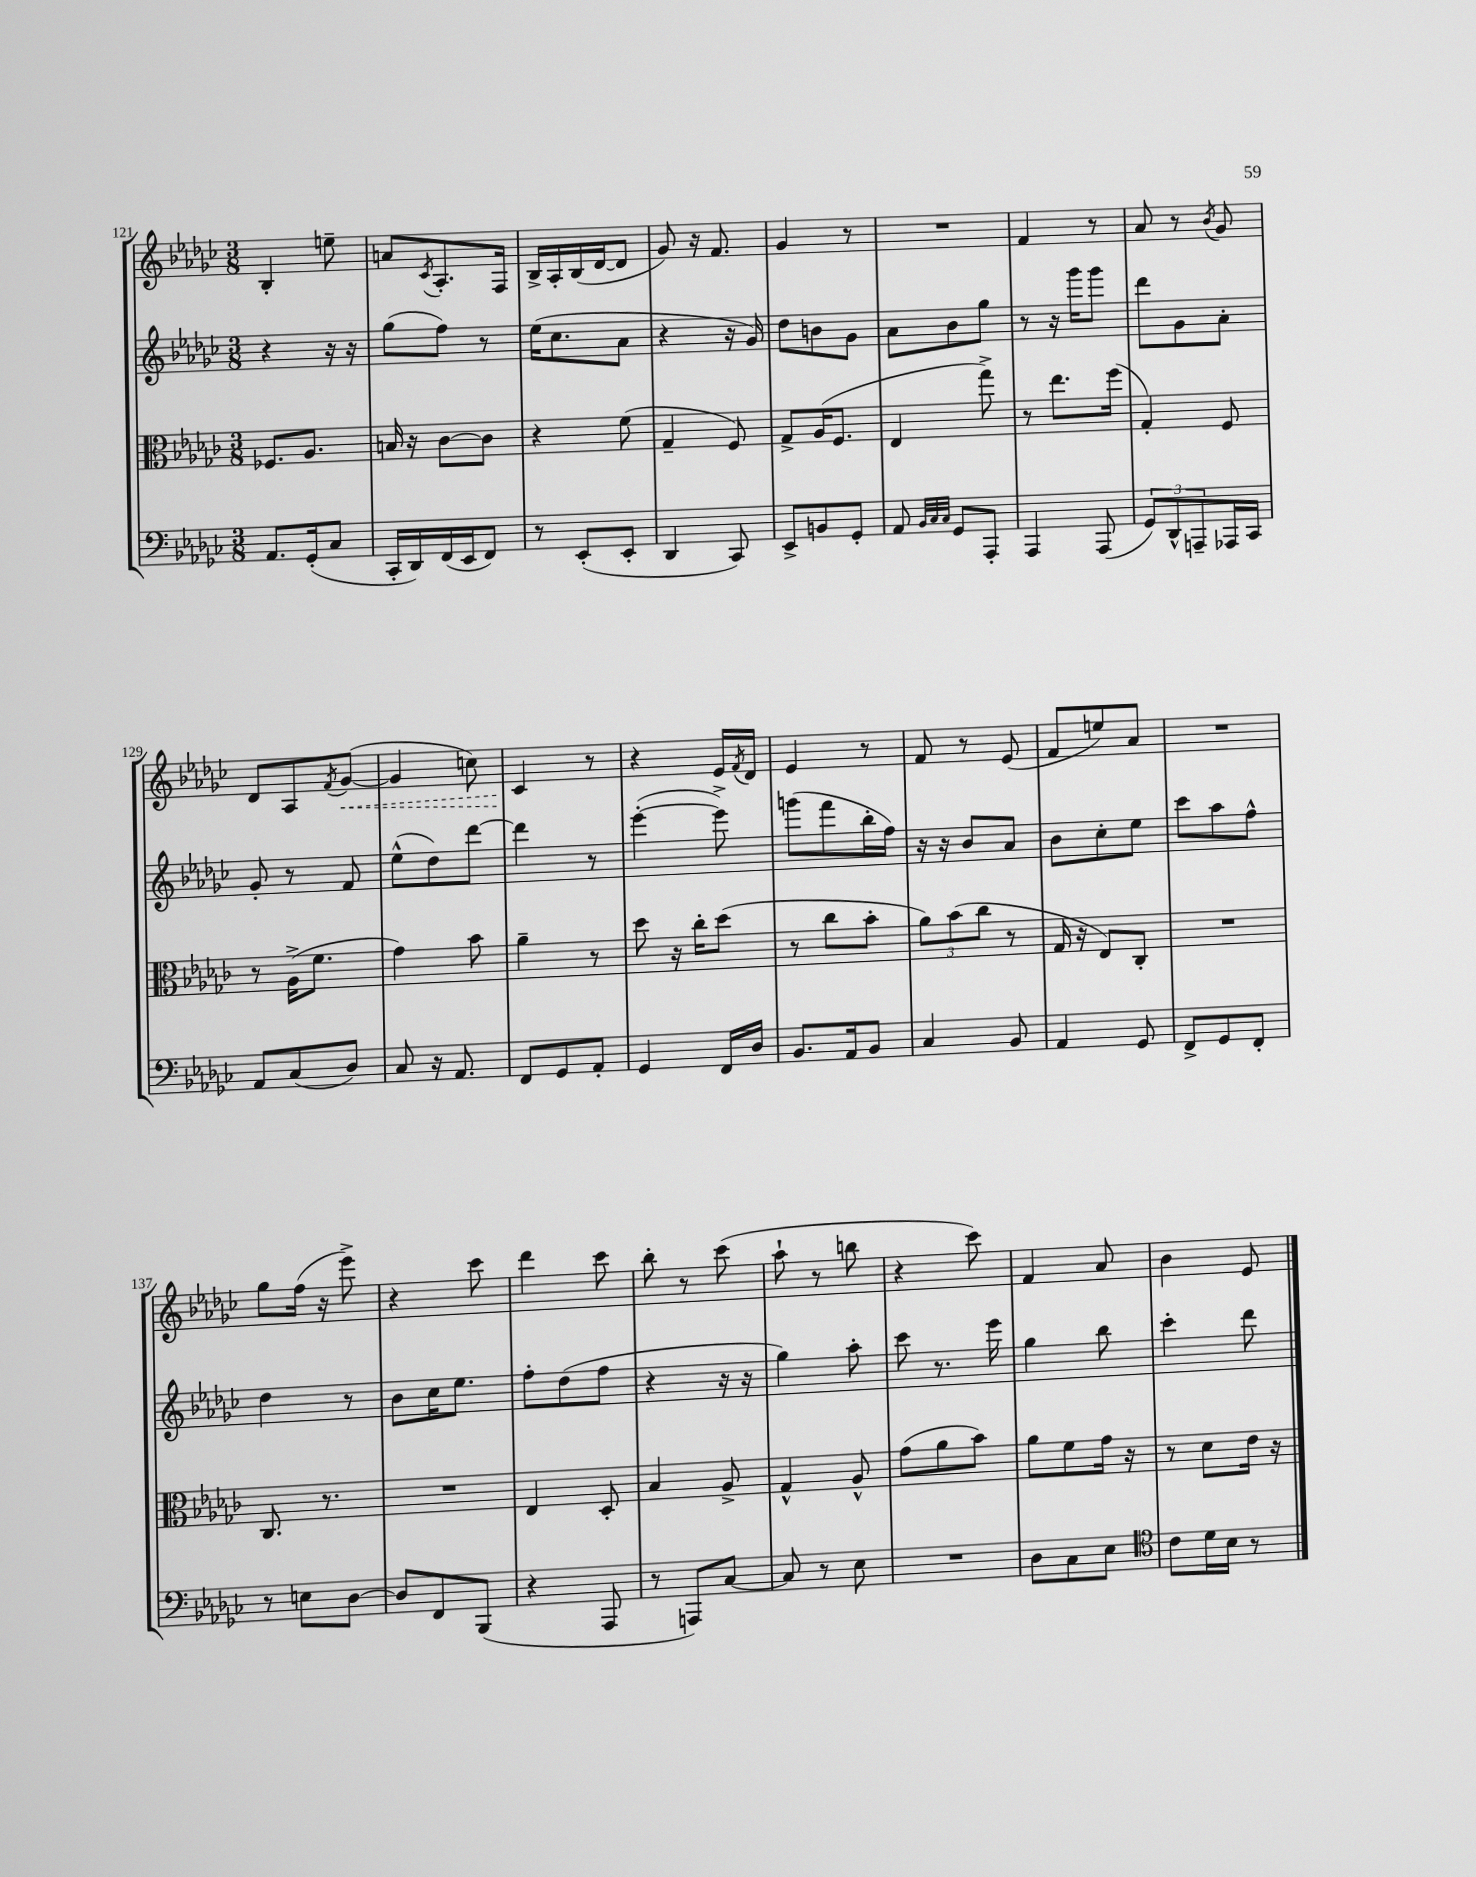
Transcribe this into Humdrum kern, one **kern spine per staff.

**kern	**kern	**kern	**kern
*staff4	*staff3	*staff2	*staff1
*clefF4	*clefC3	*clefG2	*clefG2
*k[b-e-a-d-g-c-]	*k[b-e-a-d-g-c-]	*k[b-e-a-d-g-c-]	*k[b-e-a-d-g-c-]
*M3/8	*M3/8	*M3/8	*M3/8
8.AA-	8.F-	4r	4B-'
(16GG-'	8.A-	.	.
8C-	.	16r	8ee~
.	.	16r	.
=	=	=	=
16CC-'	16B	(8gg-	8a
16DD-)	16r	.	.
.	.	.	8qc-
(16FF	[8c-	8ff)	8.A-'
16EE-	.	.	.
8FF)	8c-]	8r	.
.	.	.	16F
=	=	=	=
8r	4r	(16ee-	16B-^
.	.	8.cc-	16A-'
(8EE-'	.	.	(16B-
.	.	.	[16d-
8EE-'	(8f	8a-	8d-]
=	=	=	=
4DD-	4G-~	4r	8g-)
.	.	.	16r
.	.	.	8.f
8CC-)	8F)	16r	.
.	.	16g-)	.
=	=	=	=
8EE-^	8G-^	8dd-	4g-
8BB	(16A-	8b	.
.	8.F	.	.
8GG-'	.	8g-	8r
=	=	=	=
8AA-	4E-	8a-	4.r
32qqBB-	.	.	.
32qqC-	.	.	.
32qqC-	.	.	.
8GG-	.	8b-	.
8AAA-'	8gg-^)	8gg-	.
=	=	=	=
4AAA-	8r	8r	4f
.	8.ee-	16r	.
.	.	16ggg-	.
(8AAA-	.	8ggg-	8r
.	(16ff	.	.
=	=	=	=
12GG-)	4G-')	8ddd-	8a-
12DD-^^	.	.	.
.	.	8g-	8r
12AAA~	.	.	.
.	.	.	8qb-
16AAA-	8F	8a-'	8g-
16CC-	.	.	.
=	=	=	=
8AA-	8r	8g-'	8d-
(8C-	(16A-^	8r	8A-
.	8.f	.	.
.	.	.	8qf
8D-)	.	8f	([8g-
=	=	=	=
8C-	4g-)	(8ee-^^	4g-]
16r	.	8dd-)	.
8.AA-	.	.	.
.	8b-	[8ddd-	8cc)
=	=	=	=
8FF	4a-~	4ddd-]	4c-
8GG-	.	.	.
8AA-'	8r	8r	8r
=	=	=	=
4GG-	8dd-	([4eee-'	4r
.	16r	.	.
.	16cc-'	.	.
16FF	(8dd-	8eee-^])	16e-
.	.	.	8qf
16D-	.	.	16d-
=	=	=	=
8.BB-	8r	(8ggg	4e-
.	8cc-	8fff	.
16AA-	.	.	.
8BB-	8b-'	16bb-'	8r
.	.	16ff)	.
=	=	=	=
4C-	12a-)	16r	8f
.	.	16r	.
.	(12b-	.	.
.	.	8b-	8r
.	12cc-	.	.
8BB-	8r	8a-	(8e-
=	=	=	=
4AA-	16G-	8b-	8f
.	16r	.	.
.	8E-)	8cc-'	8ee)
8GG-	8C-'	8ee-	8a-
=	=	=	=
8FF^	4.r	8ccc-	4.r
8GG-	.	8aa-	.
8FF'	.	8ff^^	.
=	=	=	=
8r	8.C-	4dd-	8gg-
8E	.	.	(16ff
.	8.r	.	16r
[8D-	.	8r	8eee-^)
=	=	=	=
8D-]	4.r	8b-	4r
8FF	.	16cc-	.
.	.	8.ee-	.
(8BBB-	.	.	8ccc-
=	=	=	=
4r	4E-	8ff'	4ddd-
.	.	(8dd-	.
8AAA-	8D-'	8ff	8ccc-
=	=	=	=
8r	4B-	4r	8bb-'
8AAA)	.	.	8r
[8C-	8A-^	16r	(8ccc-
.	.	16r	.
=	=	=	=
8C-]	4G-^^	4gg-)	8aa-`
8r	.	.	8r
8E-	8A-^^	8aa-'	8bb
=	=	=	=
4.r	(8g-	8ccc-	4r
.	8a-	8.r	.
.	8b-)	.	8ccc-)
.	.	16eee-	.
=	=	=	=
8D-	8a-	4gg-	4f
8C-	8f	.	.
8E-	16g-	8bb-	8a-
.	16r	.	.
=	=	=	=
*clefC4	*	*	*
8c-	8r	4ccc-'	4b-
16d-	8d-	.	.
16B-	.	.	.
8r	16e-	8ddd-	8e-
.	16r	.	.
==	==	==	==
*-	*-	*-	*-
